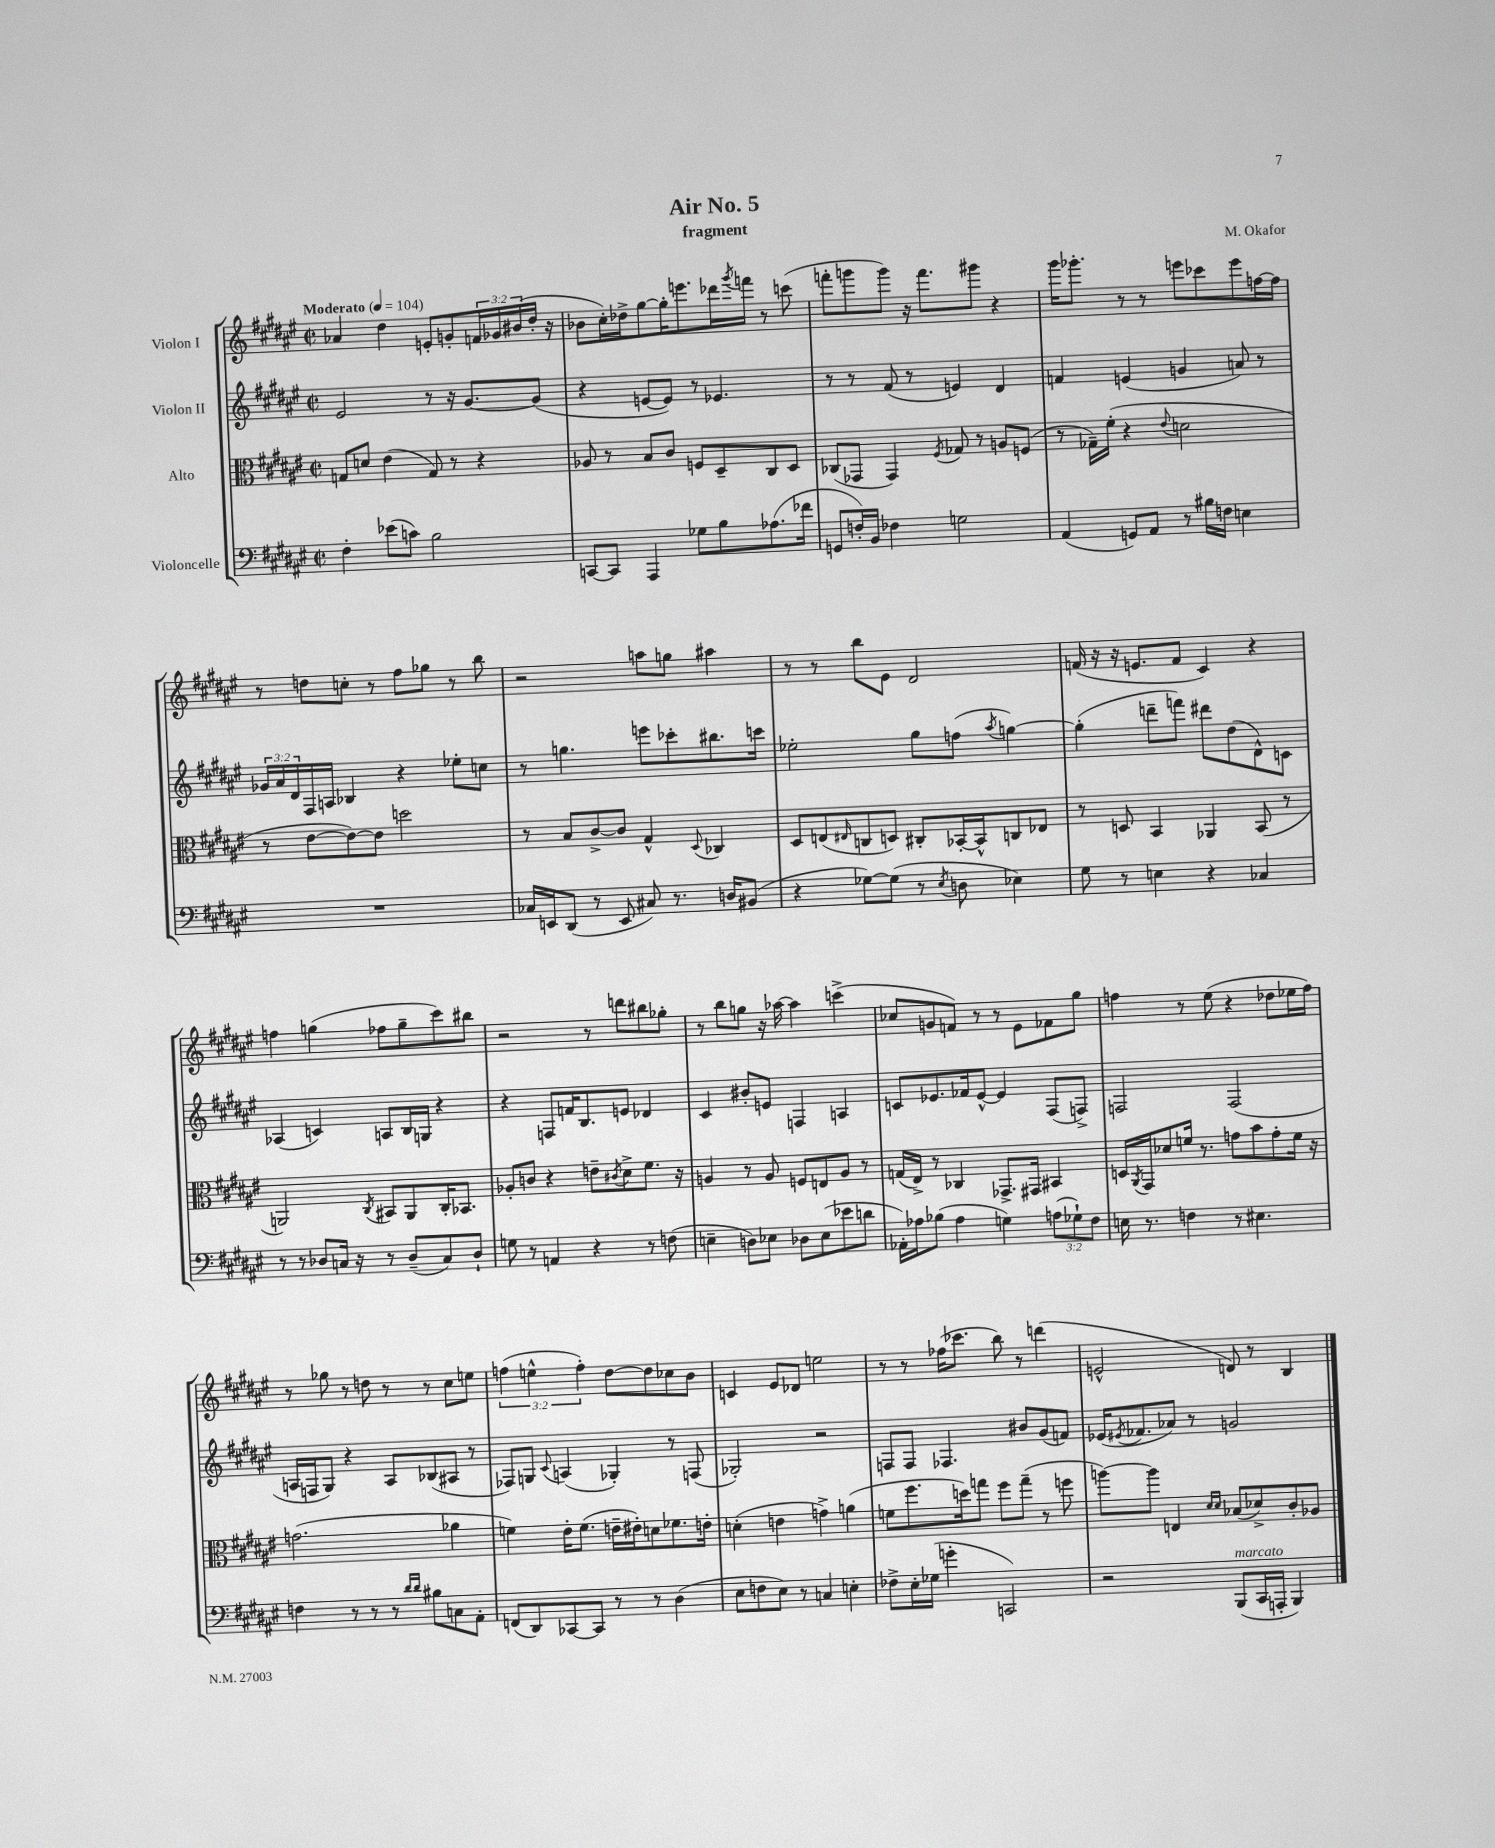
\header { title = "Air No. 5" composer = "M. Okafor" subtitle = "fragment" }
<<
\new StaffGroup <<
\new Staff = "s0" \with { instrumentName = "Violon I" } {
    \clef treble \key fis \major \defaultTimeSignature \time 2/2 \override Staff.TupletNumber.text = #tuplet-number::calc-fraction-text \tempo "Moderato" 4 = 104
    aes'4 dis''4 e'8-. g'8-. \tuplet 3/2 { f'16 ges'16 bis'16( } dis''16-. r16 |
    bes'8 cis''16-.) des''16-> gis''8~ gis''16-. e'''8. des'''16 \acciaccatura { gis'''8 } f'''16 r8 c'''8( |
    f'''8-. g'''8 g'''8) r16 f'''8. gis'''8 r4 |
    gis'''16 ges'''8.-. r8 r8 e'''8 ces'''8 e'''8 f''16~ f''16 |
    r8 d''8 c''8-. r8 fis''8 ges''8 r8 b''8 |
    r2 a''8 g''8 ais''4 |
    r8 r8 b''8 eis'8 dis'2 |
    f'16( r16 r16 e'8. f'8 cis'4) r4 |
    f''4 g''4( fes''8 g''8-- cis'''8) bis''8 |
    r2 r8 d'''8 bis''8 ges''8-. |
    r8 b''8 g''8 r16 aes''16~ aes''4 c'''4->( |
    ces''8 g'8 f'8) r8 r8 eis'8 fes'8 gis''8 |
    f''4 r8 eis''8( r4 des''8 ees''16 f''16) |
    r8 ges''8 r8 d''8 r8 r8 cis''8 e''8 |
    \tuplet 3/2 { f''4( e''4-^ f''4-.) } dis''8~ dis''8 ces''8 b'8 |
    c'4 eis'8 des'8 e''2 |
    r8 r8 fes''16( ces'''8. b''8) r8 d'''4( |
    e'2-^ d'8) r8 b4 \bar "|." |
}
\new Staff = "s1" \with { instrumentName = "Violon II" } {
    \clef treble \key fis \major \defaultTimeSignature \time 2/2 \override Staff.TupletNumber.text = #tuplet-number::calc-fraction-text
    eis'2 r8 r16 gis'8.~ gis'8( |
    r4 e'8~ e'8) r8 ees'4. |
    r8 r8 fis'8( r8 e'4) dis'4 |
    f'4 e'4( g'4 a'8) r8 |
    \tuplet 3/2 { ges'16 ais'16 dis'16 } fis16 a16 bes4 r4 ees''8-. c''8 |
    r8 g''4. e'''8 ces'''8-. bis''8. c'''16 |
    ees''2-. gis''8 f''8( \acciaccatura { ais''8 } g''4~) |
    g''4-.( d'''8-- f'''8) dis'''8 dis''8( dis'8-^) c'8 |
    aes4( c'4) a8 b16 g16 r4 |
    r4 f8 f'16 b8. e'8 des'4 |
    cis'4 bis'8-. e'8 f4 a4 |
    c'8 ees'8. fes'16 ees'8~-^ ees'4 fis8( f8->) |
    f2 f2( |
    a16 f16 gis8) r4 a8 bes8( ais8 r8 |
    fes8) g8 \appoggiatura { cis'8 } a4( ges4-.) r8 f8( |
    ges2-.) r2 |
    f8 f8 fes4. bis'8 gis'8( f'8) |
    ees'16( \acciaccatura { eis'8 } fes'8. aes'8) r8 g'2 \bar "|." |
}
\new Staff = "s2" \with { instrumentName = "Alto" } {
    \clef alto \key fis \major \defaultTimeSignature \time 2/2
    g8 d'8 eis'4( g8) r8 r4 |
    aes8 r8 b8 cis'8 f8 dis8-- cis8 dis8 |
    ces8( ges,8 ges,4) \acciaccatura { fis8 } ges8 r8 a8 f8( |
    r8 ges16--) fis'16-.( r4 \appoggiatura { eis'8 } d'2 |
    r8 eis'8~ eis'8~) eis'8 d''2 |
    r8 b8 cis'8~-> cis'8 gis4-^ \appoggiatura { dis8 } ces4 |
    dis8 e8( \grace { eis16 } c8 d8) cis8-. bes,16~-. bes,16-^ c8 ees8 |
    r8 d8 b,4 aes,4 b,8( r8 |
    a,2) \acciaccatura { cis8 } bis,8 a,8 cis16-. bes,8. |
    aes8-. c'8 r4 e'8-- \acciaccatura { cis'8 } dis'8-> fis'8. r16 |
    a4 r8 a8 f8 e8 a8 r8 |
    g16( eis16->) r8 ces4 ges,8.-> gis,16 bis,4 |
    d16 \acciaccatura { ais,8 } gis,16 des'8 f'16 r8. g'8 b'8 g'8-. f'16 r16 |
    g'2.( aes'4 |
    f'4) eis'16-. f'8.( e'16-- eis'16-.) d'8 fes'8. e'16-. |
    d'4-.( e'4 g'4->) a'4( |
    f'8 fis''8. d''16) g''8 fis''8 g''8--( r8 f''8 |
    a''8~) a''8 e4 \grace { dis'16 dis'16 } bes8( des'8->) cis'8-. aes8 \bar "|." |
}
\new Staff = "s3" \with { instrumentName = "Violoncelle" } {
    \clef bass \key fis \major \defaultTimeSignature \time 2/2 \override Staff.TupletNumber.text = #tuplet-number::calc-fraction-text
    fis4-. ees'8( c'8) b2 |
    c,8~ c,8 ais,,4 ges8 b8 aes8.( fes'16 |
    g,8 f16-.) b,16 fes4 g2 |
    ais,4( g,8) ais,8 r8 bis16 f16 e4 |
    R1 |
    ces16 e,16 dis,8( r8 e,8 cis8) r8. d16 bis,8( |
    r4 ges8~) ges8( r8 \acciaccatura { eis8 } d8 ees4) |
    gis8 r8 e4 r4 ces4 |
    r8 r8 des8 c16 r16 r8 des8--( c8) des8-! |
    g8 r8 a,4 r4 r8 f8( |
    e4-- d8) ees8 des8 ees8( ees'8 d'8 |
    aes,16-.) aes16 bes8( aes4 g4) \tuplet 3/2 { a8( ges8-!) fis8 } |
    e16 r8. f4 r8 eis4. |
    f4 r8 r8 r8 \grace { dis'16 dis'16 } bis8 c8 ais,8-. |
    f,8( dis,8) ces,8~ ces,8 r8 r8 dis4( |
    eis8 f8 eis8) r8 c4 e4-. |
    fes8-> eis16-. ges16( g'4-. c,2) |
    r2 b,,8^\markup { \italic "marcato" }( cis,16 a,,16-. b,,4) \bar "|." |
}
>>
>>
\layout { \context { \Score \remove "Bar_number_engraver" } }
